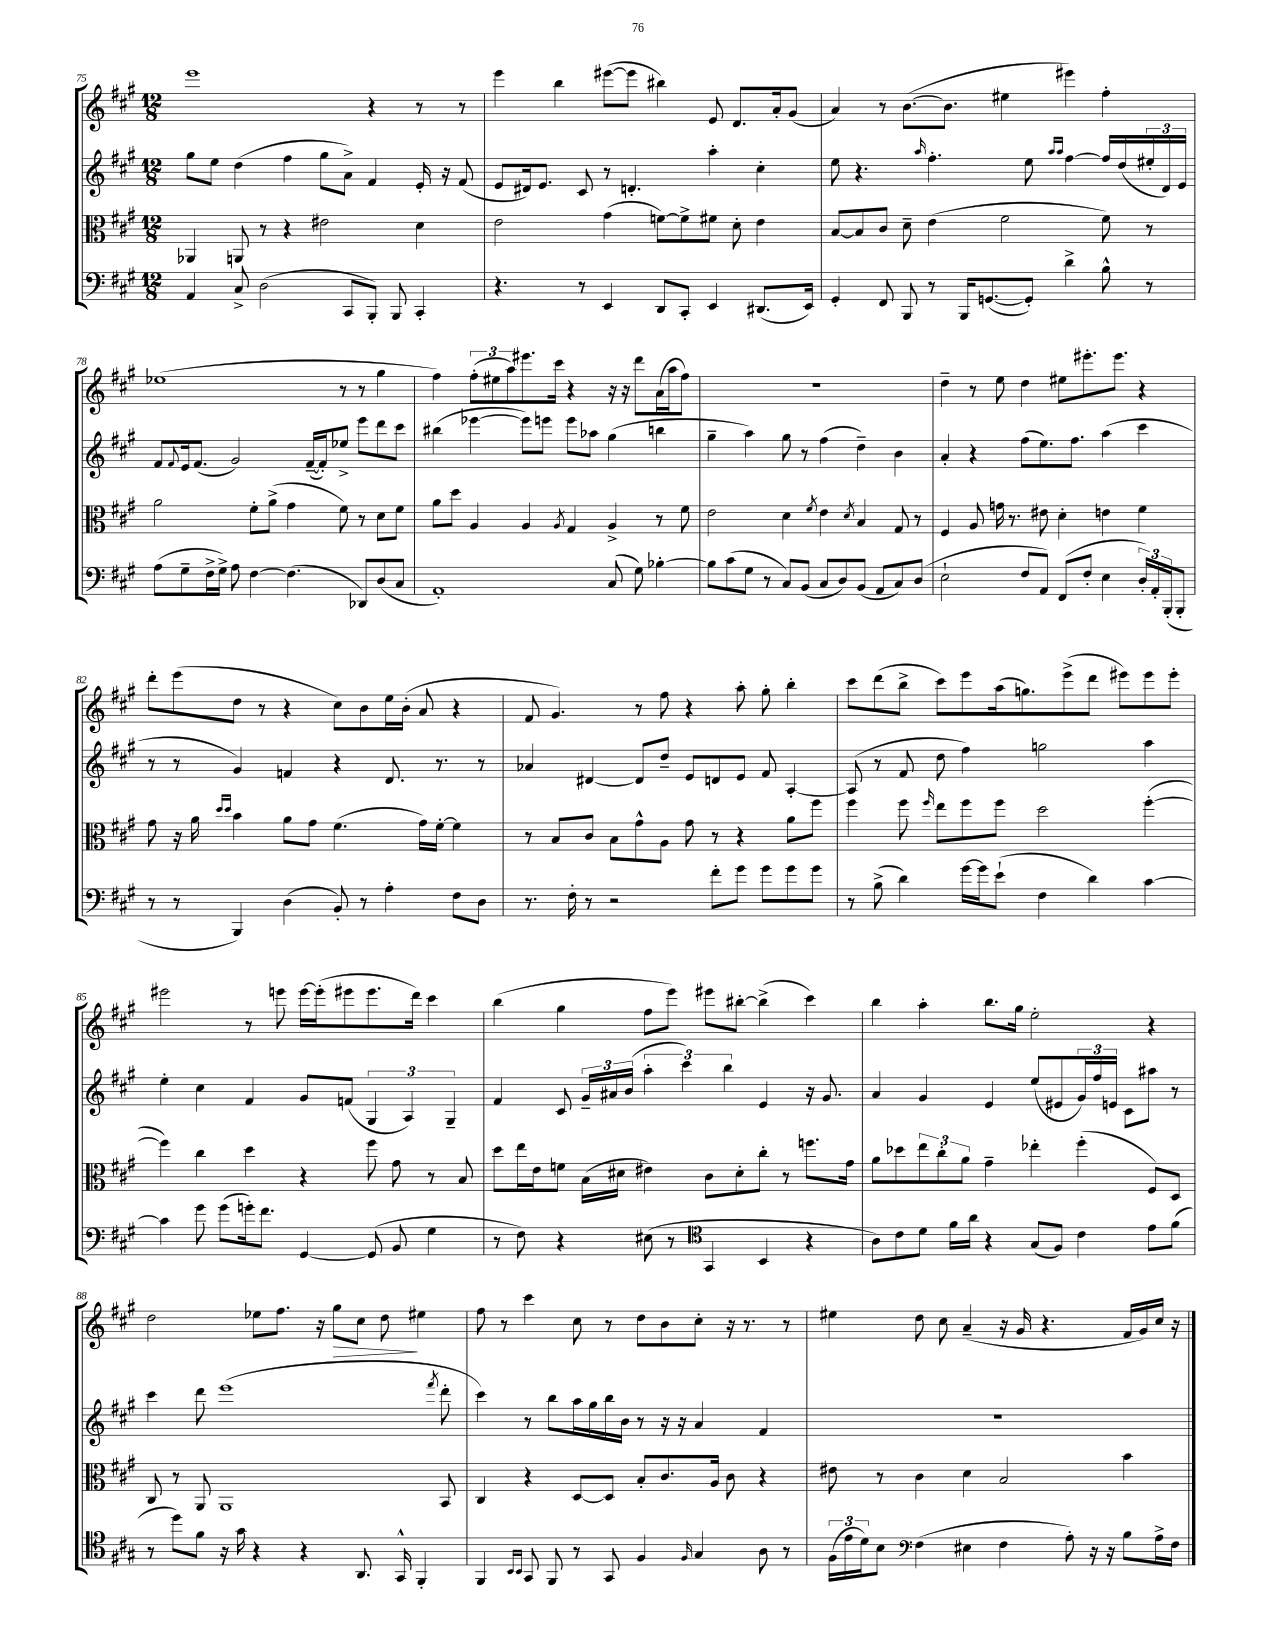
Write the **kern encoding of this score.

**kern	**kern	**kern	**kern
*staff4	*staff3	*staff2	*staff1
*clefF4	*clefC3	*clefG2	*clefG2
*k[f#c#g#]	*k[f#c#g#]	*k[f#c#g#]	*k[f#c#g#]
*M12/8	*M12/8	*M12/8	*M12/8
4AA	4AA-	8gg#	1eee
.	.	8ee	.
8C#^	8AA	(4dd	.
(2D	8r	.	.
.	4r	4ff#	.
.	2e#	8gg#	.
8CC#	.	8a^)	.
8BBB')	.	4f#	4r
8BBB	.	.	.
4CC#'	4d	16e'	8r
.	.	16r	.
.	.	(8f#	8r
=	=	=	=
4.r	2e	8e	4eee
.	.	16d#)	.
.	.	8.e	.
.	.	.	4bb
8r	.	8c#	.
4EE	(4g#	8r	([8eee#
.	.	4.d'	8eee#]
8DD	[8f)	.	4bb#)
8CC#'	8f^]	.	.
4EE	8f#	4aa'	8e
.	8d'	.	8.d
(8.DD#	4e	4cc#'	.
.	.	.	16a'
.	.	.	(8g#
16EE)	.	.	.
=	=	=	=
4GG#'	[8B	8ee	4a)
.	8B]	4.r	.
8FF#	8c#	.	8r
8BBB	8d~	.	([8.b
.	.	16qqaa	.
8r	(4e	4.ff#'	.
.	.	.	8.b]
16BBB	.	.	.
([8.GG	.	.	.
.	2f#	.	4ee#
8GG'])	.	8ee	.
.	.	16qqaa	.
.	.	16qqaa	.
4d^	.	[4ff#	4eee#)
8B^^	8f#)	16ff#]	4ff#'
.	.	(16dd	.
8r	8r	24ee#'	.
.	.	24d)	.
.	.	24e	.
=	=	=	=
(8A	2a	8f#	(1ee-
.	.	8qqf#	.
8G#~	.	16e	.
.	.	(8.f#	.
16F#^	.	.	.
16G#^)	.	.	.
8A	.	2g#)	.
[4F#	8f#'	.	.
.	(8a^	.	.
(4.F#]	4g#	.	.
.	.	([16f#~	.
.	.	16f#'])	.
.	8f#)	8ee-^	8r
8DD-)	8r	8eee	8r
(8D	8d	8ddd	4gg#
8C#	8f#	8ccc#	.
=	=	=	=
1AA')	8a	(4bb#	4ff#)
.	8dd	.	.
.	4A	[4eee-	(12ff#'
.	.	.	12ee#
.	.	.	12aa)
.	4A	8eee-])	8.eee#
.	.	8eee	.
.	.	.	16ccc#
.	8qA	.	.
.	4G#	8eee	4r
.	.	8aa-	.
(8C#	4A^	(4gg#	16r
.	.	.	16r
8G#)	.	.	8ddd
[4B-'	8r	4bb	(16a
.	.	.	16aa
.	8f#	.	8ff#)
=	=	=	=
8B-]	2e	4gg#~	1.r
(8c#	.	.	.
8G#	.	4aa)	.
8r	.	.	.
8C#)	4d	8gg#	.
(8BB	.	8r	.
.	8qf#	.	.
8C#	4e	(4ff#	.
8D)	.	.	.
.	8qd	.	.
(8BB	4B	4dd~)	.
8AA	.	.	.
8C#)	8G#	4b	.
(8D	8r	.	.
=	=	=	=
2E`	4F#	4a'	4dd~
.	8A	4r	8r
.	16g	.	8ee
.	8.r	.	.
8F#	.	(8ff#	4dd
8AA)	8e#	8.ee)	.
(8FF#	4d'	.	8ee#
.	.	8.ff#	.
8F#'	.	.	8.eee#'
4E	4e	(4aa	.
.	.	.	8.eee#
24D')	4f#	4ccc#	4r
24AA'	.	.	.
(24BBB'	.	.	.
8BBB'	.	.	.
=	=	=	=
8r	8g#	8r	8ddd'
8r	16r	8r	(8eee
.	16a	.	.
.	16qqdd	.	.
.	16qqdd	.	.
4BBB)	4b	4g#)	8dd
.	.	.	8r
(4D	8a	4f	4r
.	8g#	.	.
8BB')	(4.f#	4r	8cc#)
8r	.	.	8b
4A'	.	8.d	16ee
.	.	.	(16b'
.	16g#)	.	8a
.	[16f#'	8.r	.
8F#	4f#]	.	4r
8D	.	8r	.
=	=	=	=
8.r	8r	4a-	8f#
.	8B	.	4.g#)
16F#'	.	.	.
8r	8c#	[4d#	.
2r	8B	.	.
.	8g#^^	8d#]	8r
.	8A	8dd~	8ff#
.	8g#	8e	4r
8f#'	8r	8d	.
8g#	4r	8e	8aa'
8g#	.	8f#	8gg#'
8g#	8a	[4A'	4bb'
8g#	8ff#	.	.
=	=	=	=
8r	4ff#	(8A]	8ccc#
(8B^	.	8r	(8ddd
4d)	8ff#	8f#	8bb^
.	16qqff#	.	.
.	8ee	8dd	8ccc#)
[16g#	8ff#	4ff#)	8eee
16g#]	.	.	.
(8e`	8ff#	.	(16aa
.	.	.	8.gg)
4F#	2dd	2gg	.
.	.	.	(8eee^
4d)	.	.	8ddd
.	.	.	8eee#)
[4c#	([4ff#'	4aa	8eee#
.	.	.	8eee#'
=	=	=	=
4c#]	4ff#])	4ee'	2eee#
8g#	4cc#	4cc#	.
(8g#	.	.	.
16g')	4dd	4f#	8r
8.f#	.	.	.
.	.	.	8eee
[4GG#	4r	8g#	[16eee
.	.	.	(16eee']
.	.	(8f	8eee#
(8GG#]	8ff#	6G#	8.eee#
8BB	8g#	.	.
.	.	6A)	.
.	.	.	16ddd)
4G#	8r	.	4ccc#
.	.	6G#~	.
.	8B	.	.
=	=	=	=
8r	8dd	4f#	(4bb
8F#)	16ee	.	.
.	16e	.	.
4r	8f	8c#	4gg#
.	(16B	24g#~	.
.	.	24a#	.
.	16d#	.	.
.	.	(24b	.
(8E#	4e#)	6aa'	8ff#
8r	.	.	8eee)
.	.	6ccc#)	.
*clefC4	*	*	*
4GG#	8c#	.	8eee#
.	.	6bb	.
.	8d#'	.	[8bb#'
4BB	8cc#'	4e	(4bb#^]
.	8r	.	.
4r	8.ff	16r	4ccc#)
.	.	8.g#	.
.	16g#	.	.
=	=	=	=
8A)	8a	4a	4bb
8c#	8dd-	.	.
8d	12ee	4g#	4aa'
.	12cc#'	.	.
16f#	.	.	.
.	12a	.	.
16a	.	.	.
4r	4g#~	4e	8.bb
.	.	.	16gg#
(8G#	4ee-'	(8ee	2ee'
8F#)	.	8e#	.
4c#	(4ff#'	24g#)	.
.	.	24ff#	.
.	.	24e	.
.	.	8c#	.
8e	8F#)	8aa#	4r
(8f#	8D	8r	.
=	=	=	=
8r	8C#	4ccc#	2dd
8dd)	8r	.	.
8f#	8AA	8ddd	.
16r	1AA	(1eee	.
16g#	.	.	.
4r	.	.	8ee-
.	.	.	8.ff#
4r	.	.	.
.	.	.	16r
.	.	.	8gg#
8.AA	.	.	8cc#
.	.	.	8dd
16GG#^^	.	.	.
4FF#'	.	.	4ee#
.	.	8qfff#	.
.	8BB	8ddd'	.
=	=	=	=
4FF#	4C#	4ccc#)	8ff#
.	.	.	8r
16qqBB	.	.	.
16qqBB	.	.	.
8GG#	4r	8r	4ccc#
8FF#	.	8bb	.
8r	[8D	16aa	8cc#
.	.	16gg#	.
8GG#	8D]	16bb	8r
.	.	16b	.
4F#	8B'	8r	8dd
.	8.c#	16r	8b
.	.	16r	.
16qqF#	.	.	.
4G#	.	4a	8cc#'
.	16A	.	.
.	8c#	.	16r
.	.	.	8.r
8A	4r	4f#	.
8r	.	.	8r
=	=	=	=
(24F#	8e#	1.r	4ee#
24e	.	.	.
24d)	.	.	.
8B	8r	.	.
*clefF4	*	*	*
(4F#	4c#	.	8dd
.	.	.	8cc#
4E#	4d	.	(4a~
4F#	2B	.	16r
.	.	.	16g#
.	.	.	4.r
8A')	.	.	.
16r	.	.	.
16r	.	.	.
8B	4b	.	16f#
.	.	.	16g#)
16A^	.	.	16cc#
16F#	.	.	16r
==	==	==	==
*-	*-	*-	*-
